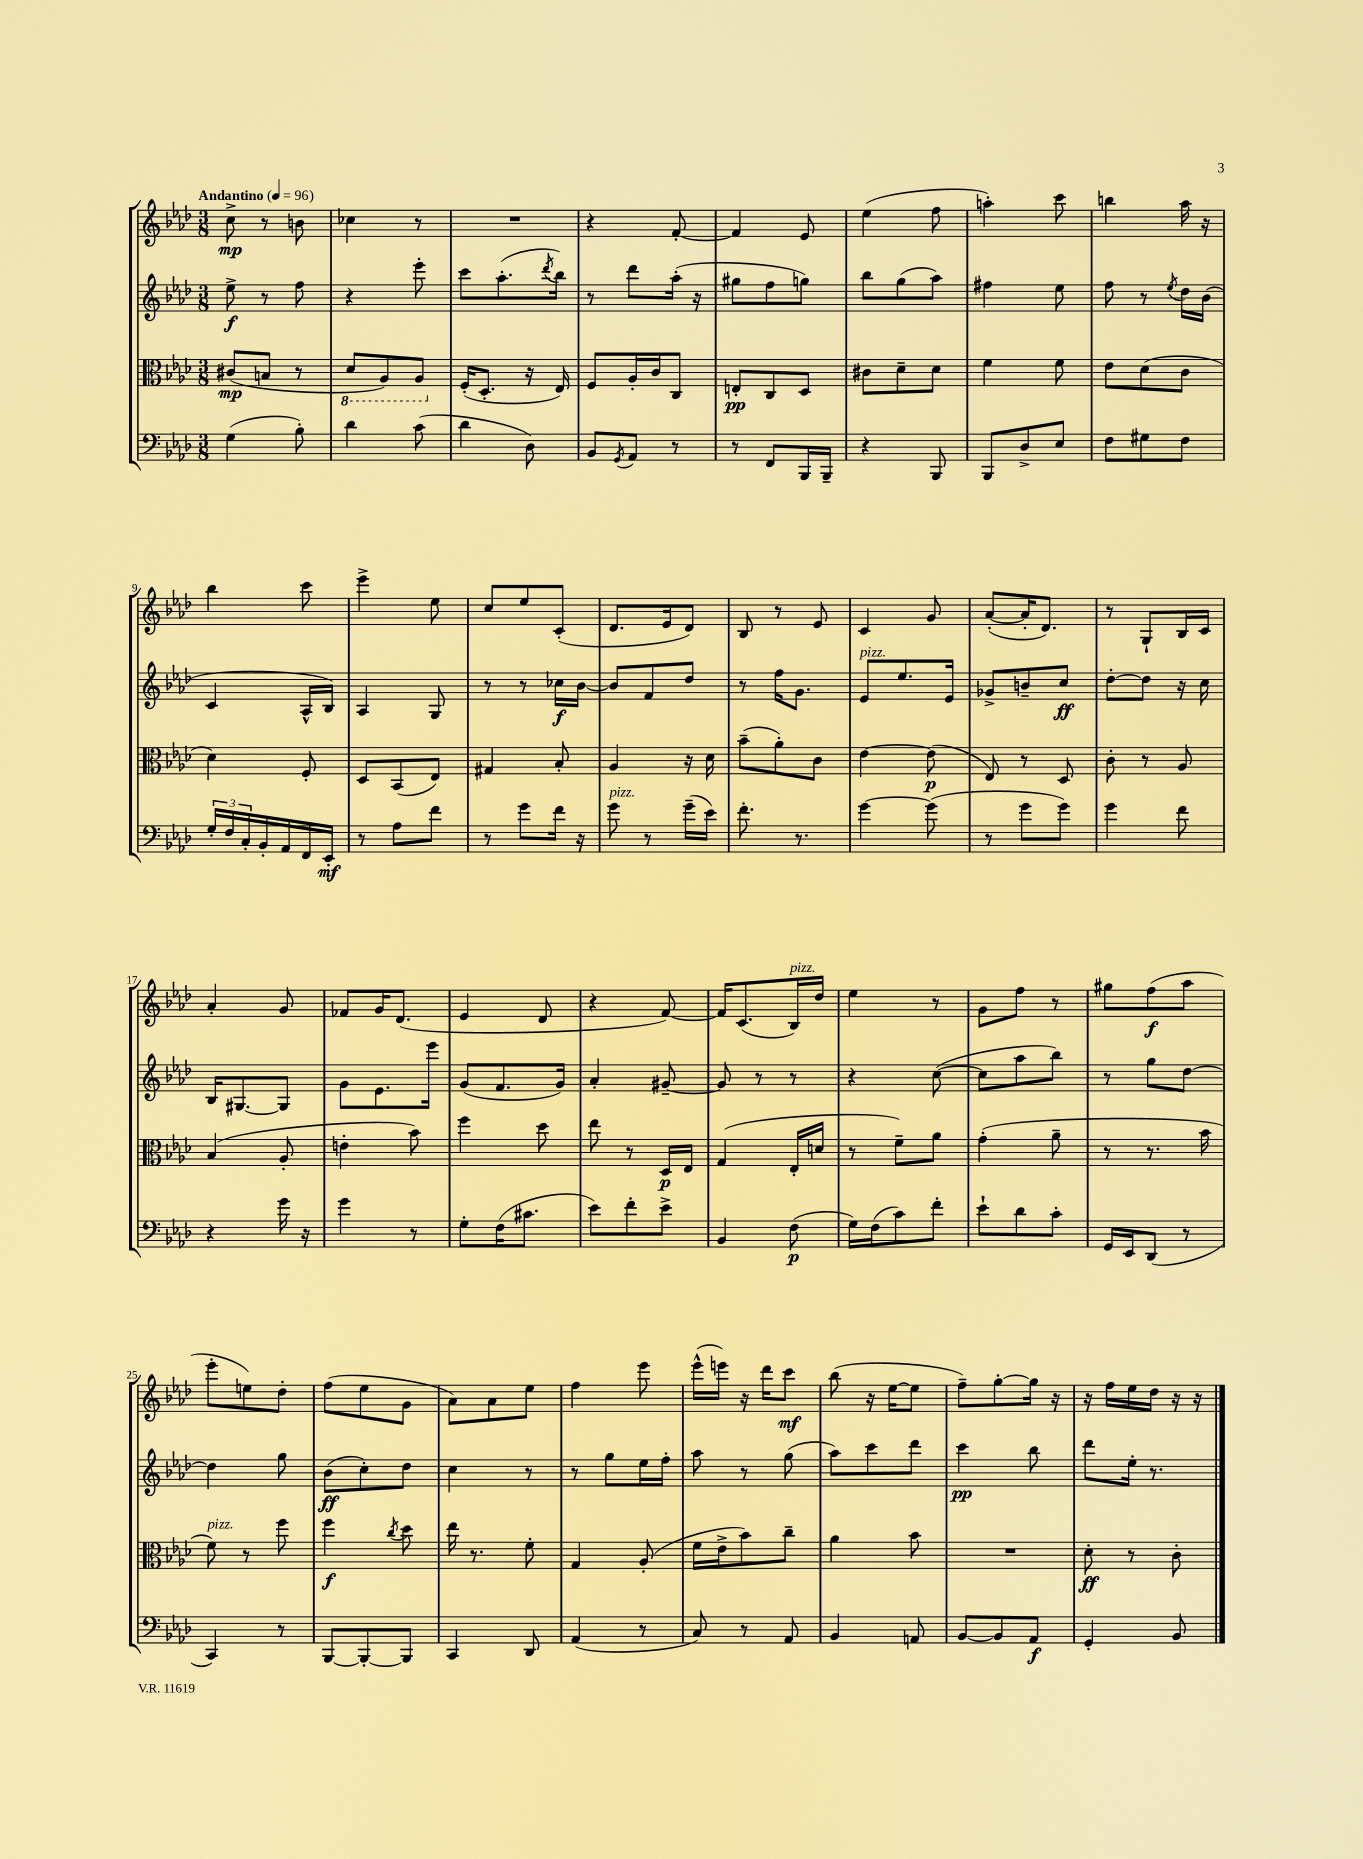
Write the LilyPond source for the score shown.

<<
\new StaffGroup <<
\new Staff = "s0" {
    \clef treble \key aes \major \numericTimeSignature \time 3/8 \tempo "Andantino" 4 = 96
    c''8->\mp r8 b'8 |
    ces''4 r8 |
    R4. |
    r4 f'8~-. |
    f'4 ees'8 |
    ees''4( f''8 |
    a''4-.) c'''8 |
    b''4 aes''16 r16 |
    bes''4 c'''8 |
    ees'''4-> ees''8 |
    c''8 ees''8 c'8-.( |
    des'8. ees'16 des'8) |
    bes8 r8 ees'8 |
    c'4 g'8 |
    aes'8~-.( aes'16-. des'8.) |
    r8 g8-! bes16 c'16 |
    aes'4-. g'8 |
    fes'8 g'16 des'8.( |
    ees'4 des'8 |
    r4 f'8~) |
    f'16 c'8.( bes16^\markup { \italic "pizz." }) des''16 |
    ees''4 r8 |
    g'8 f''8 r8 |
    gis''8 f''8\f( aes''8 |
    ees'''8-. e''8) des''8-. |
    f''8( ees''8 g'8 |
    aes'8) aes'8 ees''8 |
    f''4 ees'''8 |
    ees'''16-^( e'''16) r16 des'''16 c'''8\mf |
    bes''8( r16 ees''16~ ees''8 |
    f''8--) g''8~-. g''16 r16 |
    r16 f''16 ees''16 des''16 r16 r16 \bar "|." |
}
\new Staff = "s1" {
    \clef treble \key aes \major \numericTimeSignature \time 3/8
    ees''8->\f r8 f''8 |
    r4 ees'''8-. |
    c'''8 aes''8.-.( \acciaccatura { des'''8 } bes''16) |
    r8 des'''8 aes''16-.( r16 |
    gis''8 f''8 g''8) |
    bes''8 g''8( aes''8) |
    fis''4 ees''8 |
    f''8 r8 \acciaccatura { ees''8 } des''16 bes'16( |
    c'4 aes16-^ bes16) |
    aes4 g8 |
    r8 r8 ces''16\f bes'16~ |
    bes'8 f'8 des''8 |
    r8 f''16 g'8. |
    ees'8^\markup { \italic "pizz." } ees''8. ees'16 |
    ges'8-> b'8-- c''8\ff |
    des''8~-. des''8 r16 c''16 |
    bes16 gis8.~ gis8 |
    g'8 ees'8. ees'''16 |
    g'8( f'8. g'16) |
    aes'4-. gis'8~-- |
    gis'8 r8 r8 |
    r4 c''8~( |
    c''8 aes''8 bes''8) |
    r8 g''8 des''8~ |
    des''4 g''8 |
    bes'8\ff( c''8-.) des''8 |
    c''4 r8 |
    r8 g''8 ees''16 f''16-. |
    aes''8 r8 g''8( |
    aes''8) c'''8 des'''8 |
    c'''4\pp bes''8 |
    des'''8 ees''16-. r8. \bar "|." |
}
\new Staff = "s2" {
    \clef alto \key aes \major \numericTimeSignature \time 3/8
    cis'8\mp( b8 r8 |
    \ottava #-1 des8 aes,8) aes,8 \ottava #0 |
    f16-.( des8.-. r16 ees16) |
    f8 aes16-. c'16 c8 |
    e8-.\pp c8 des8 |
    cis'8 des'8-- des'8 |
    f'4 f'8 |
    ees'8 des'8( c'8 |
    des'4) f8-. |
    des8 bes,8( ees8) |
    gis4 bes8-. |
    aes4 r16 des'16 |
    bes'8--( aes'8-.) c'8 |
    ees'4~ ees'8\p( |
    ees8) r8 des8 |
    c'8-. r8 aes8 |
    bes4( aes8-. |
    e'4-. bes'8) |
    f''4 des''8 |
    ees''8 r8 des16\p ees16 |
    g4( ees16-. d'16 |
    r8 f'8--) aes'8 |
    g'4-.( aes'8-- |
    r8 r8. bes'16 |
    f'8^\markup { \italic "pizz." }) r8 f''8 |
    f''4\f \acciaccatura { c''8 } des''8 |
    ees''16 r8. f'8-. |
    g4 aes8-.( |
    f'16 ees'16-> bes'8) c''8-- |
    aes'4 bes'8 |
    R4. |
    des'8-.\ff r8 c'8-. \bar "|." |
}
\new Staff = "s3" {
    \clef bass \key aes \major \numericTimeSignature \time 3/8
    g4( bes8-.) |
    des'4 c'8( |
    des'4 des8) |
    bes,8 \acciaccatura { g,8 } aes,8 r8 |
    r8 f,8 bes,,16 bes,,16-- |
    r4 bes,,8 |
    bes,,8 des8-> ees8 |
    f8 gis8 f8 |
    \tuplet 3/2 { g16-. f16 c16-. } bes,16-. aes,16 f,16 ees,16-.\mf |
    r8 aes8 f'8 |
    r8 g'8 f'16 r16 |
    g'8^\markup { \italic "pizz." } r8 g'16--( ees'16) |
    f'8.-. r8. |
    g'4~ g'8( |
    r8 g'8 g'8) |
    g'4 f'8 |
    r4 g'16 r16 |
    g'4 r8 |
    g8-. f16( cis'8. |
    ees'8) f'8-. ees'8-> |
    bes,4 f8\p( |
    g16) f16( c'8) f'8-. |
    ees'8-! des'8 c'8-. |
    g,16 ees,16 des,8( r8 |
    c,4) r8 |
    bes,,8~ bes,,8~-. bes,,8 |
    c,4 des,8 |
    aes,4( r8 |
    c8) r8 aes,8 |
    bes,4 a,8 |
    bes,8~ bes,8 aes,8\f |
    g,4-. bes,8 \bar "|." |
}
>>
>>
